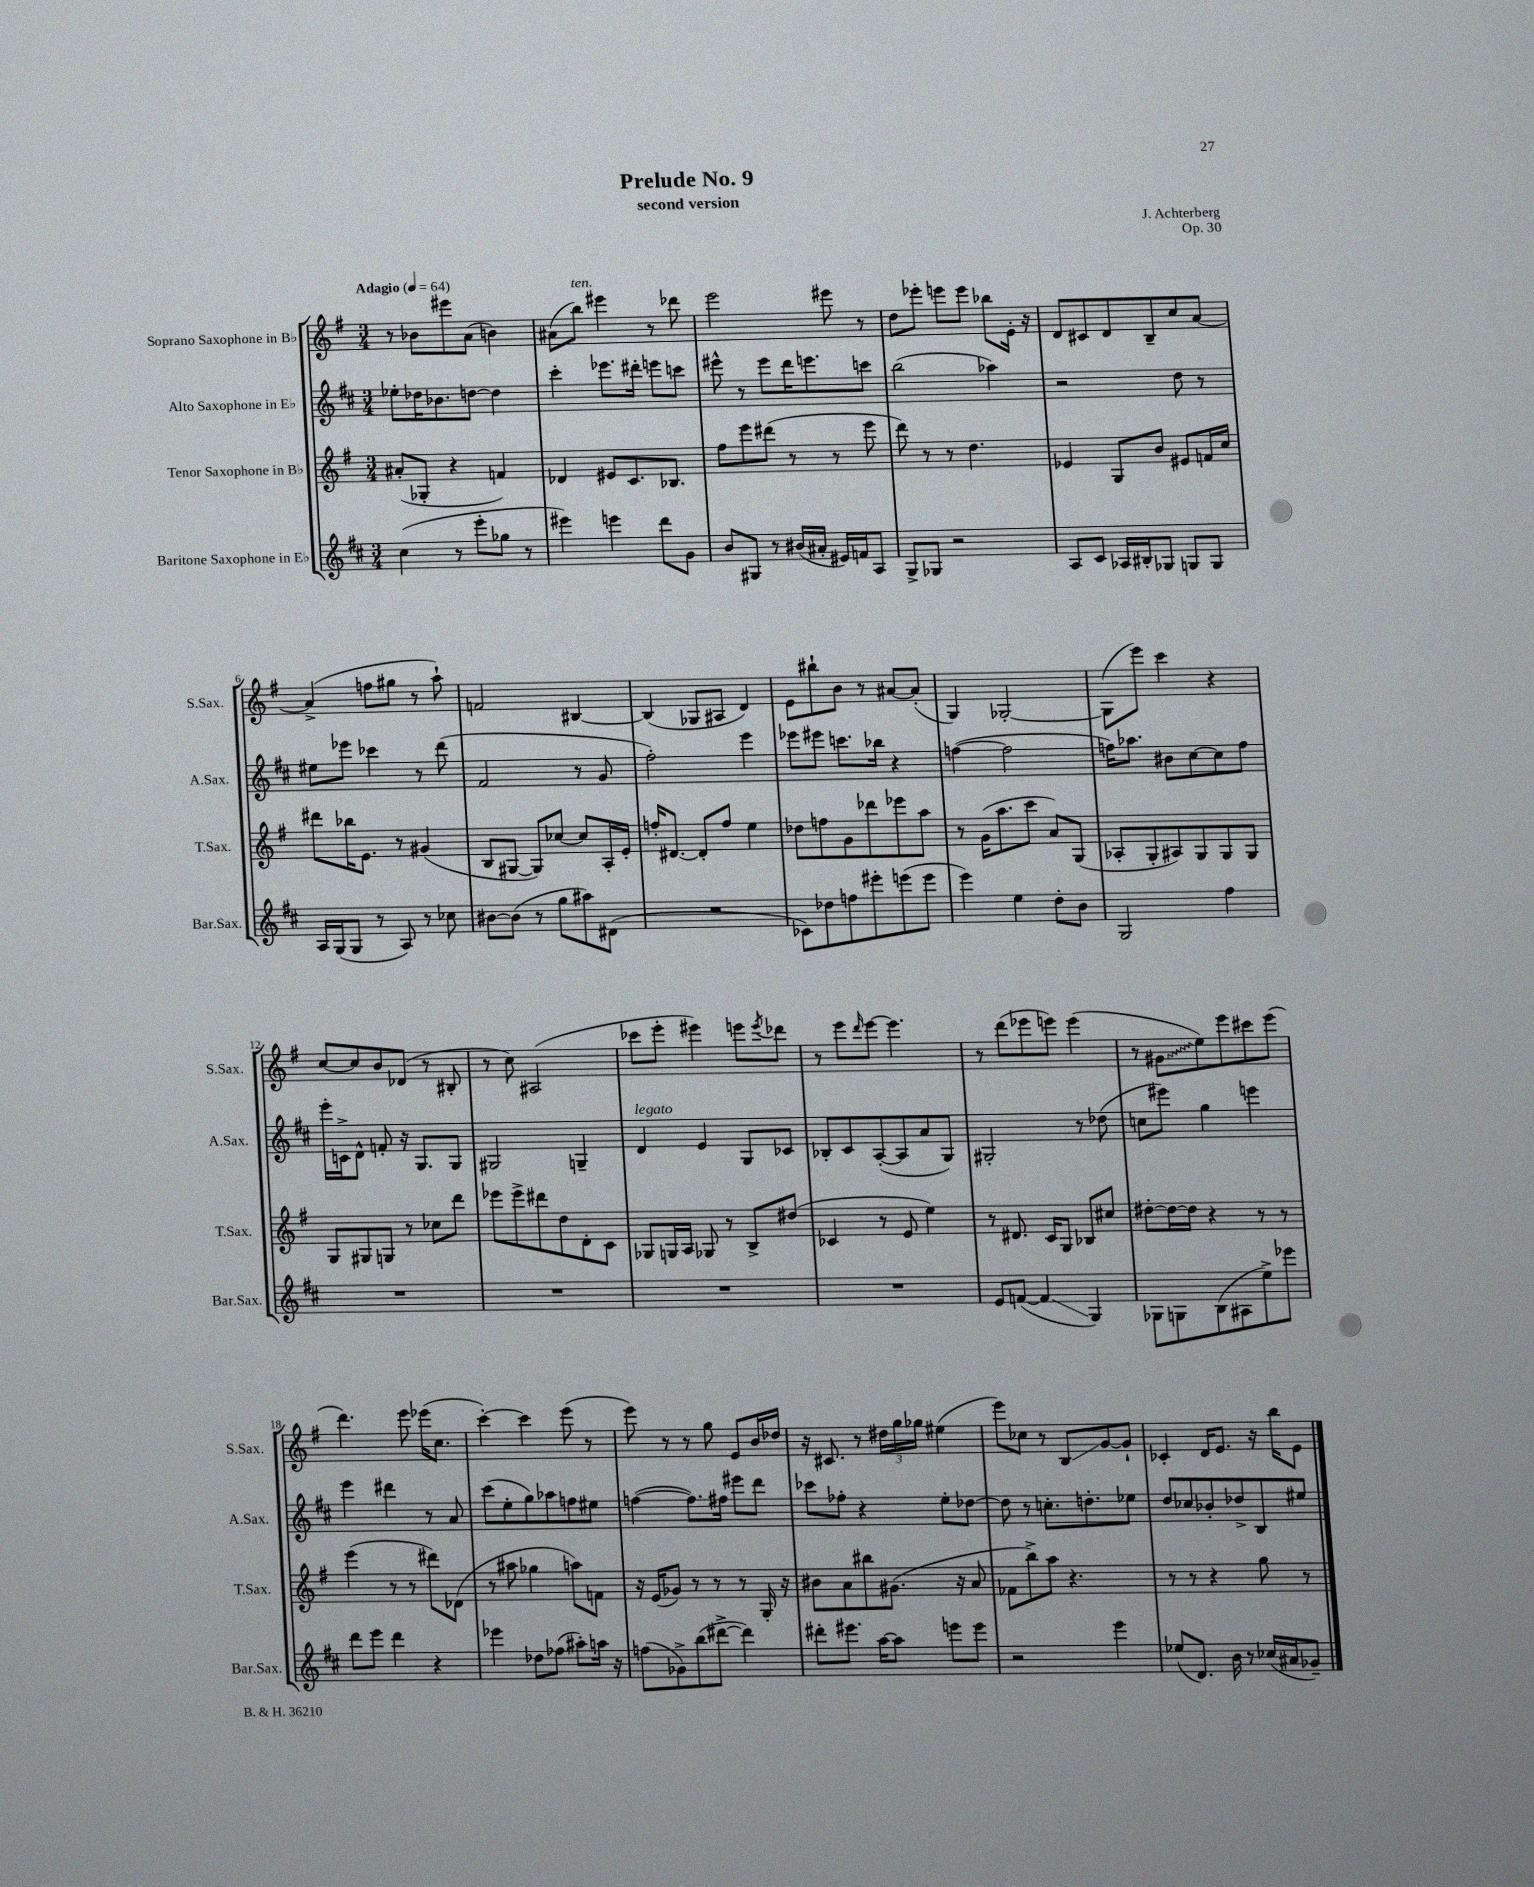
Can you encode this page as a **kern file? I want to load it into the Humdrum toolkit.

**kern	**kern	**kern	**kern
*staff4	*staff3	*staff2	*staff1
*clefG2	*clefG2	*clefG2	*clefG2
*k[f#c#]	*k[f#]	*k[f#c#]	*k[f#]
*M3/4	*M3/4	*M3/4	*M3/4
*MM64	*MM64	*MM64	*MM64
(4cc#	(8a#'	8ee-'	8r
.	8G-'	16dd-	8b-
.	.	8.b-	.
8r	4r	.	8eee#
8eee'	.	[8dd	(8a
8gg-	4f)	4dd]	4b)
8r	.	.	.
=	=	=	=
4eee#)	4d-	4ccc#'	(8a#
.	.	.	8bb)
4eee	8e#	8.eee-	4eee#
.	8.c	.	.
.	.	16ddd#'	.
8ddd	.	8eee	8r
.	8.B-	.	.
8g	.	8ccc	8ddd-
=	=	=	=
8b	8ff#	8eee#^^	2eee
8G#	8eee	8r	.
8r	(8ddd#	8eee#	.
(16b#	8r	16ddd	.
16a#'	.	8.eee	.
16e#)	8r	.	8eee#
16f	.	.	.
8A	8eee	8ccc	8r
=	=	=	=
8G^	8ddd)	(2bb	8dd
8G-	8r	.	8eee-'
2r	8r	.	8eee
.	4.dd	.	8eee
.	.	4aa-)	8bb-
.	.	.	16e'
.	.	.	16r
=	=	=	=
8A	4e-	2r	8d
8c#	.	.	8c#
16A-	8G	.	8d
16B#'	.	.	.
8G-	8b	.	8B~
8G	8e#	8dd	8cc
8G	16f	8r	[8a
.	16cc	.	.
=	=	=	=
16A	8ddd#	8ee#	(4a^]
(16G	.	.	.
8G	16bb-	8eee-	.
.	8.e	.	.
8r	.	4ccc-	8ff
8A)	8r	.	8gg#
8r	(4g#	8r	8r
8cc-	.	(8ddd	8aa`)
=	=	=	=
[8b#	8B	2f#	2f
(8b#]	[8G#	.	.
8r	8G#])	.	.
8gg	[8cc-	.	.
8aa#)	8cc-]	8r	[4B#
(8d#	16A'	8g	.
.	16e'	.	.
=	=	=	=
2.r	16ff'	2ff#')	(4B#]
.	[8.d#	.	.
.	8d#']	.	8G-
.	8ff	.	8A#
.	4ee	4eee	4d)
=	=	=	=
8c-)	8dd-	8eee-	8e
8dd-	8ff	8eee#	8bb#`
8ff	8g	8.ccc	8b
8eee#'	8ddd-	.	8r
.	.	16bb-	.
(8eee	8eee-	4r	[8a#
8eee	8aa	.	(8a#']
=	=	=	=
4eee)	8r	([4ff	4G)
.	(16g	.	.
.	8.aa	.	.
4ee	.	2ff]	[2G-'
.	8ccc	.	.
8dd'	8a)	.	.
8b	(8G	.	.
=	=	=	=
2G	8A-'	16ff)	(8G-]
.	.	8.aa-	.
.	8G'	.	8eee)
.	8A#)	8b#	4ccc
.	8G	[8cc#	.
4ff#	8G	8cc#]	4r
.	8G	8ff	.
=	=	=	=
2.r	8G	16eee'	[8cc
.	.	16c^	.
.	8G#	8d^^	8cc]
.	8G	8f'	8b
.	8r	16r	(8d-
.	.	8.G	.
.	8cc-	.	8r
.	8ddd	8G	8B#'
=	=	=	=
2.r	8eee-	2G#	8r
.	8eee-^	.	8cc)
.	8ddd#	.	(2A#
.	8dd	.	.
.	8d'	4G~	.
.	8c	.	.
=	=	=	=
2.r	8G-	4d	8ccc-
.	16G	.	8eee'
.	16A	.	.
.	8G-	4e	4eee#)
.	8r	.	.
.	8B^	8G	8eee
.	.	.	8qeee
.	(8dd#	8c-	8ddd-
=	=	=	=
2.r	4c-	8B-'	8r
.	.	8c#	8eee
.	.	.	16qqddd
.	8r	([8A'	[8eee
.	8e	8A]	4.eee]
.	4ee)	8a	.
.	.	8G)	.
=	=	=	=
8e	8r	2G#'	8r
([8f	8.d#	.	(8ddd
4f]	.	.	8eee-
.	16c	.	.
.	8G	.	8eee)
4G)	8B-	8r	(4eee
.	8cc#	(8dd-	.
=	=	=	=
8G-	[8dd#'	8cc	8r
8G	16dd#_	8eee#)	8g#
.	16dd#]	.	.
(8B	4r	4gg	8ee)
8A#	.	.	8eee
8ee^)	8r	4eee	8ccc#
8eee-	8r	.	(8eee
=	=	=	=
8ddd	(4eee	4eee	4.ddd)
8eee	.	.	.
4ddd	8r	4ddd#	.
.	8r	.	8eee
4r	8ddd#)	8r	(16eee-
.	.	.	8.cc
.	(8d-	8a	.
=	=	=	=
4eee-	8r	(8ccc#	[4ccc')
.	8aa#	8ee'	.
8dd-	4gg-	8gg)	4ccc]
(8ff-	.	8aa-	.
8aa#')	8aa)	8ff	(8eee
16aa	8f	8ee#	8r
16r	.	.	.
=	=	=	=
(8ff	16r	([4ff	8eee)
.	(16e	.	.
8g-^)	8g-)	.	8r
(8bb	8r	8.ff])	8r
[8ddd#^	8r	.	8gg
.	.	16ff#	.
4ddd#])	8r	8eee#	8e
.	16G'	8ddd	16b
.	16r	.	16dd-
=	=	=	=
8ddd#'	8b#	8ccc-	16r
.	.	.	8.c#
8.eee#	8a	8ff-'	.
.	8bb#	4r	8r
[16aa	.	.	.
8aa]	(8.g#	.	24dd#
.	.	.	24gg
.	.	.	24gg-
8eee	.	8ee'	(4ee#
.	16r	.	.
8eee	8a	[8dd-	.
=	=	=	=
2r	8f-	8dd-]	8eee)
.	8bb^)	8r	8cc-
.	8aa	8.cc'	8r
.	4.r	.	8B
.	.	8.dd'	.
4eee	.	.	[8g
.	.	8ee-	8g`]
=	=	=	=
(8ee-	8r	8dd	4c-'
8.d)	8r	8cc-	.
.	4r	8b-'	16d
16b	.	.	8.e
8r	.	8dd-^	.
(16cc-	8gg	8B	16r
16a#	.	.	16bb
8g-~)	8r	8ee#	8e
==	==	==	==
*-	*-	*-	*-
